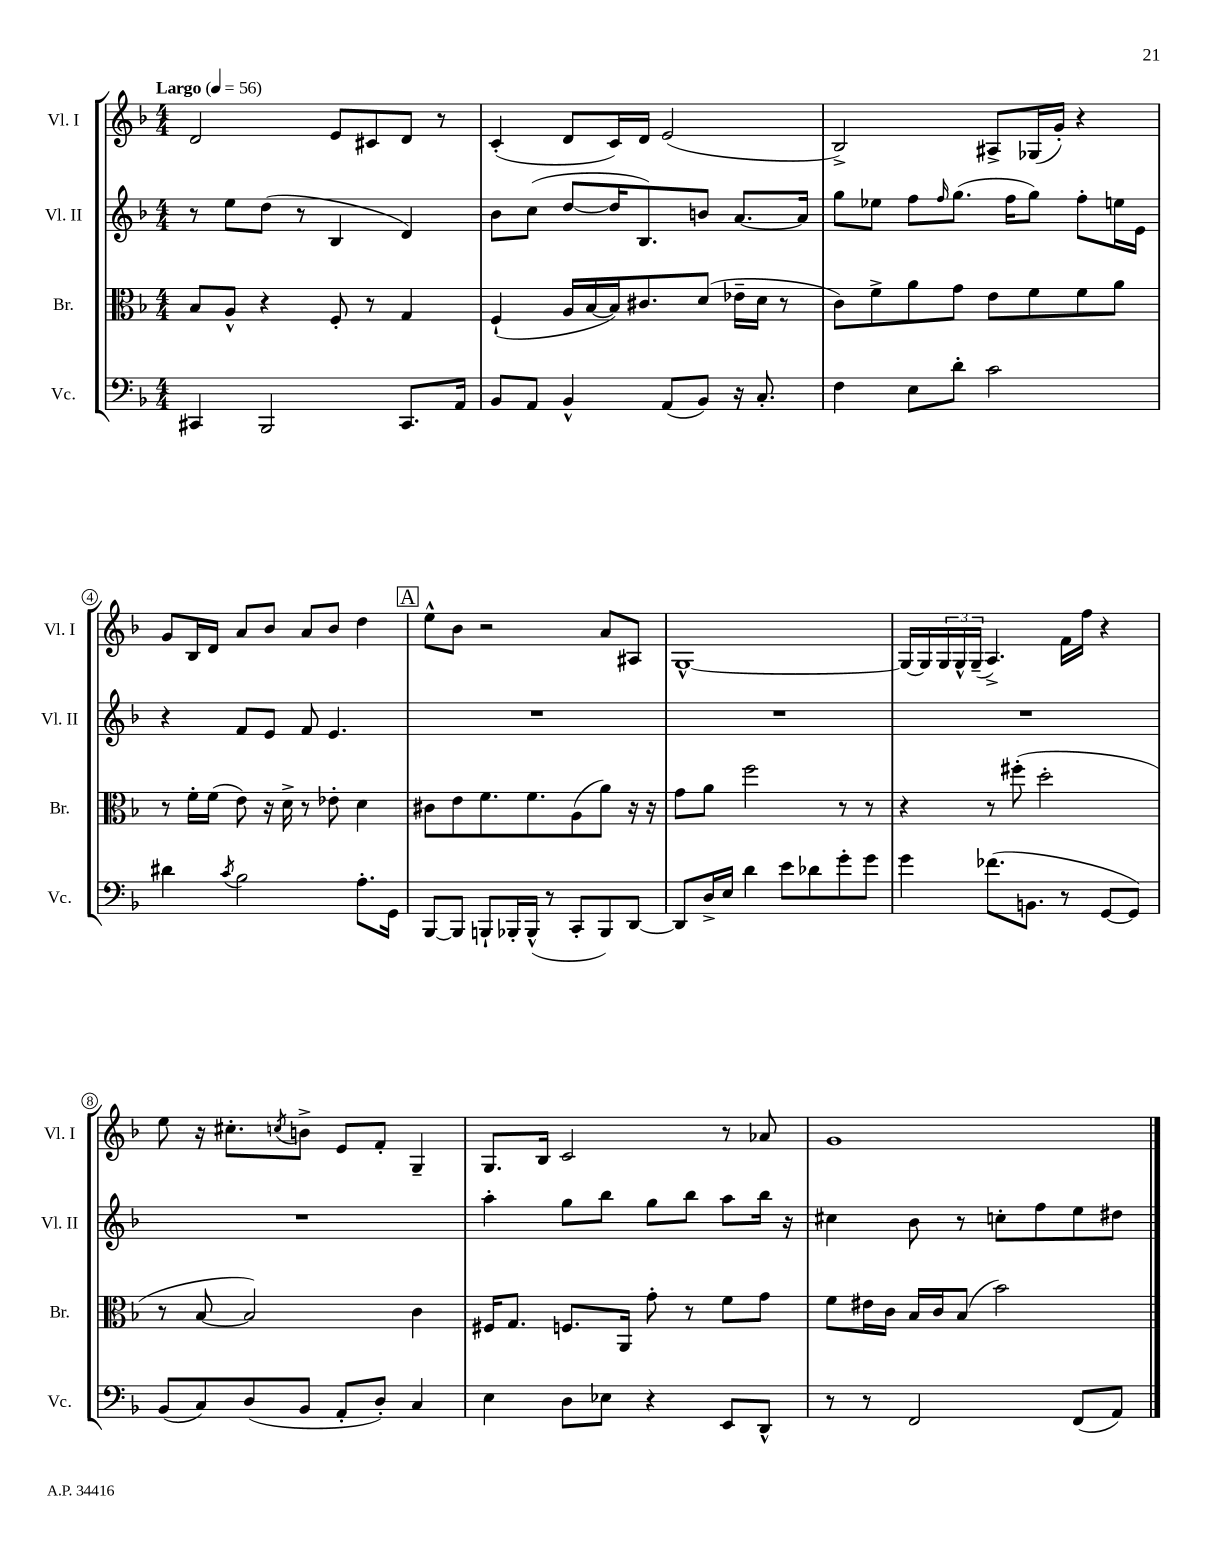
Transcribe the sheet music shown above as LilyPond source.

<<
\new StaffGroup <<
\new Staff = "s0" \with { instrumentName = "Vl. I" shortInstrumentName = "Vl. I" } {
    \clef treble \key f \major \numericTimeSignature \time 4/4 \tempo "Largo" 4 = 56
    d'2 e'8 cis'8 d'8 r8 |
    c'4-.( d'8 c'16) d'16 e'2( |
    bes2->) ais8-> ges16( g'16-.) r4 |
    g'8 bes16 d'16 a'8 bes'8 a'8 bes'8 d''4 |
    \mark \markup { \box "A" } e''8-^ bes'8 r2 a'8 ais8 |
    g1~-^ |
    g16~ g16 \tuplet 3/2 { g16 g16-^ g16--( } a4.->) f'16 f''16 r4 |
    e''8 r16 cis''8.-. \acciaccatura { c''8 } b'8-> e'8 f'8-. g4-- |
    g8. bes16 c'2 r8 aes'8 |
    g'1 \bar "|." |
}
\new Staff = "s1" \with { instrumentName = "Vl. II" shortInstrumentName = "Vl. II" } {
    \clef treble \key f \major \numericTimeSignature \time 4/4
    r8 e''8 d''8( r8 bes4 d'4) |
    bes'8 c''8( d''8~ d''16 bes8.) b'8 a'8.~ a'16 |
    g''8 ees''8 f''8 \grace { f''16 } g''8.( f''16 g''8) f''8-. e''16 e'16 |
    r4 f'8 e'8 f'8 e'4. |
    \mark \markup { \box "A" } R1 |
    R1 |
    R1 |
    R1 |
    a''4-. g''8 bes''8 g''8 bes''8 a''8 bes''16 r16 |
    cis''4 bes'8 r8 c''8-. f''8 e''8 dis''8 \bar "|." |
}
\new Staff = "s2" \with { instrumentName = "Br." shortInstrumentName = "Br." } {
    \clef alto \key f \major \numericTimeSignature \time 4/4
    bes8 a8-^ r4 f8-. r8 g4 |
    f4-!( a16 bes16~ bes16) cis'8. d'8( ees'16-- d'16 r8 |
    c'8) f'8-> a'8 g'8 e'8 f'8 f'8 a'8 |
    r8 f'16-. f'16( e'8) r16 d'16-> r8 ees'8-. d'4 |
    \mark \markup { \box "A" } cis'8 e'8 f'8. f'8. a8( a'8) r16 r16 |
    g'8 a'8 f''2 r8 r8 |
    r4 r8 fis''8-.( d''2-. |
    r8 bes8~ bes2) c'4 |
    fis16 g8. f8. a,16 g'8-. r8 f'8 g'8 |
    f'8 eis'16 c'16 bes16 c'16 bes8( bes'2) \bar "|." |
}
\new Staff = "s3" \with { instrumentName = "Vc." shortInstrumentName = "Vc." } {
    \clef bass \key f \major \numericTimeSignature \time 4/4
    cis,4 bes,,2 cis,8. a,16 |
    bes,8 a,8 bes,4-^ a,8( bes,8) r16 c8.-. |
    f4 e8 d'8-. c'2 |
    dis'4 \acciaccatura { c'8 } bes2 a8.-. g,16 |
    \mark \markup { \box "A" } bes,,8~ bes,,8 b,,8-! bes,,16-. bes,,16-^( r8 c,8-. bes,,8) d,8~ |
    d,8 d16-> e16 d'4 e'8 des'8 g'8-. g'8 |
    g'4 fes'8.( b,8. r8 g,8~ g,8) |
    bes,8( c8) d8( bes,8 a,8-. d8-.) c4 |
    e4 d8 ees8 r4 e,8 d,8-^ |
    r8 r8 f,2 f,8( a,8) \bar "|." |
}
>>
>>
\layout { \context { \Score \override BarNumber.stencil = #(make-stencil-circler 0.1 0.3 ly:text-interface::print) } }
